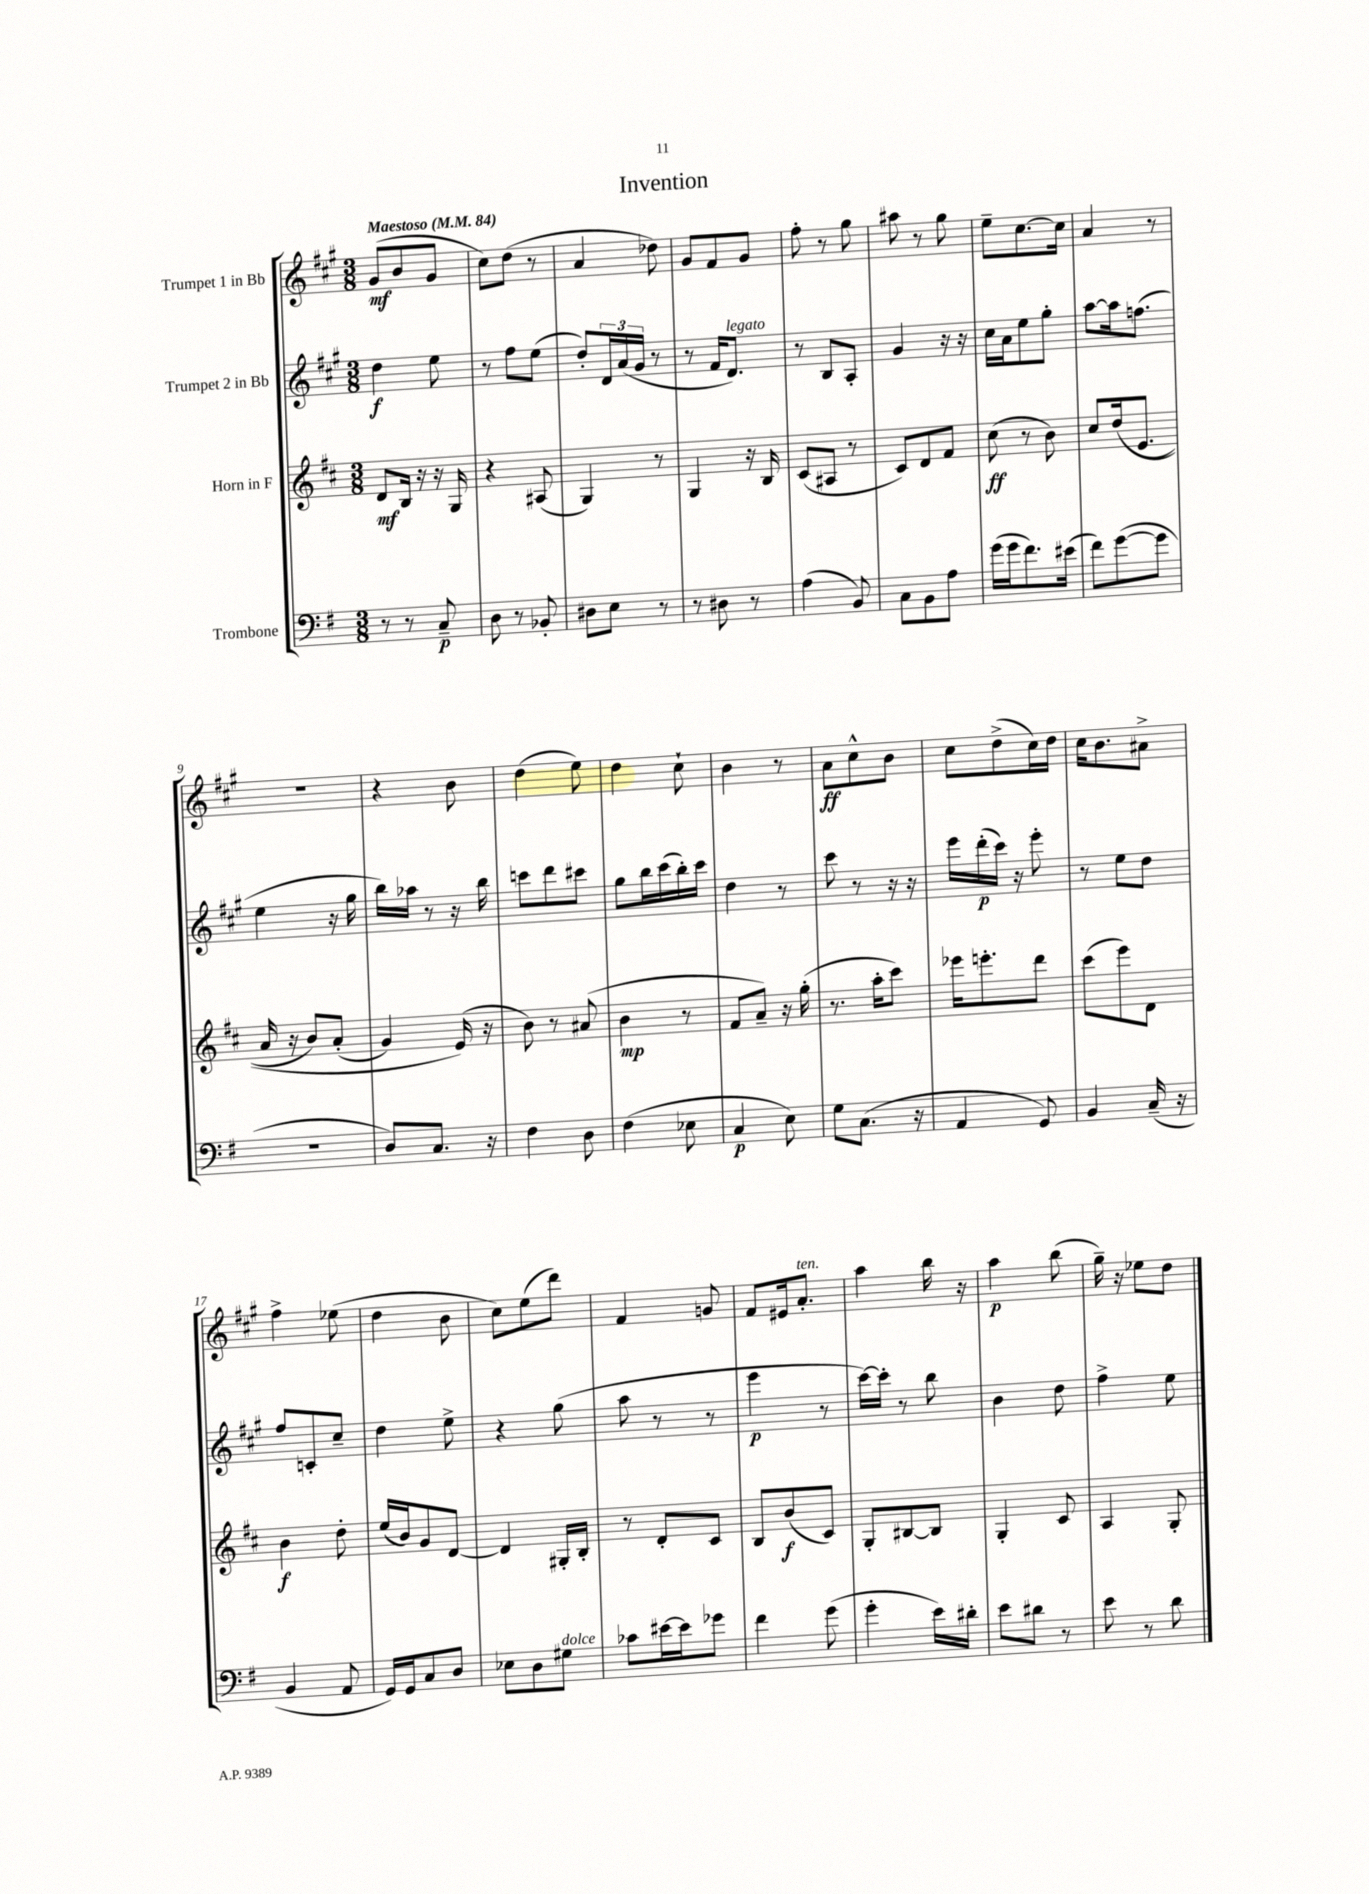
\header { title = "Invention" }
<<
\new StaffGroup <<
\new Staff = "s0" \with { instrumentName = "Trumpet 1 in Bb" } {
    \clef treble \key a \major \numericTimeSignature \time 3/8 \tempo "Maestoso" 4 = 84
    gis'8\mf( b'8 gis'8 |
    cis''8) d''8( r8 |
    a'4 des''8) |
    gis'8 fis'8 gis'8 |
    fis''8-. r8 gis''8 |
    ais''8 r8 gis''8 |
    e''8-- cis''8.~ cis''16 |
    a'4 r8 |
    R4. |
    r4 b'8 |
    d''4( e''8) |
    d''4 cis''8-! |
    b'4 r8 |
    a'8\ff cis''8-^ b'8 |
    cis''8 d''8->( cis''16) d''16 |
    cis''16 b'8. ais'8-> |
    fis''4-> ees''8( |
    d''4 b'8 |
    cis''8) e''8( d'''8) |
    fis'4 g'8 |
    fis'8 eis'16 a'8.-.^\markup { \italic "ten." } |
    a''4 b''16 r16 |
    a''4\p b''8( |
    gis''16--) r16 ees''8 d''8 \bar "|." |
}
\new Staff = "s1" \with { instrumentName = "Trumpet 2 in Bb" } {
    \clef treble \key a \major \numericTimeSignature \time 3/8
    d''4\f e''8 |
    r8 fis''8 e''8( |
    d''8-.) \tuplet 3/2 { d'16 a'16( gis'16 } r8 |
    r8 fis'16 d'8.^\markup { \italic "legato" }) |
    r8 b8 a8-. |
    gis'4 r16 r16 |
    cis''16 a'16 e''8 gis''8-. |
    a''8~ a''16 f''8.( |
    e''4 r16 gis''16 |
    b''16) aes''16 r8 r16 b''16 |
    c'''8 d'''8 cis'''8 |
    gis''8 b''16 cis'''16( b''16-.) cis'''16 |
    d''4 r8 |
    cis'''8 r8 r16 r16 |
    e'''16 d'''16-.\p( cis'''16) r16 e'''8-. |
    r8 e''8 d''8 |
    fis''8 c'8-. cis''8-- |
    d''4 e''8-> |
    r4 gis''8( |
    a''8 r8 r8 |
    e'''4\p r8 |
    cis'''16~) cis'''16-. r8 b''8 |
    b'4 d''8 |
    fis''4-> e''8 \bar "|." |
}
\new Staff = "s2" \with { instrumentName = "Horn in F" } {
    \clef treble \key d \major \numericTimeSignature \time 3/8
    d'8\mf b16 r16 r16 g16 |
    r4 ais8( |
    g4) r8 |
    g4 r16 b16 |
    cis'8( ais8 r8 |
    cis'8) d'8 fis'8 |
    cis''8\ff( r8 b'8) |
    cis''8 d''16(\( e'8. |
    a'16 r16 b'8) a'8-.( |
    g'4) e'16(\) r16 |
    b'8) r8 ais'8( |
    b'4\mp r8 |
    fis'8 a'8--) r16 g''16-.( |
    r8. a''16-. cis'''8) |
    ees'''16 e'''8.-. d'''8 |
    cis'''8( e'''8) d'8 |
    b'4\f d''8-. |
    e''16( b'16) g'8 d'8~ |
    d'4 gis16-. b16-. |
    r8 d'8-. cis'8 |
    b8 b'8\f( cis'8) |
    g8-. bis8~ bis8 |
    g4-. cis'8 |
    a4 g8-. \bar "|." |
}
\new Staff = "s3" \with { instrumentName = "Trombone" } {
    \clef bass \key g \major \numericTimeSignature \time 3/8
    r8 r8 c8--\p |
    d8 r8 bes,8-. |
    dis8 e8 r8 |
    r8 dis8 r8 |
    a4( b,8) |
    c8 b,8 a8 |
    g'16( g'16 fis'8.) eis'16( |
    fis'8) g'8~( g'8 |
    R4. |
    d8) c8. r16 |
    fis4 d8 |
    fis4( ees8 |
    c4\p e8) |
    g8 c8.( r16 |
    a,4 g,8) |
    b,4 c16--( r16 |
    b,4 a,8 |
    g,16) g,16 c8 d8 |
    ees8 d8 gis8^\markup { \italic "dolce" } |
    ces'8 eis'16~ eis'16 ges'8 |
    fis'4 g'8( |
    g'4-. e'16) dis'16-. |
    e'8 dis'8 r8 |
    e'8 r8 d'8 \bar "|." |
}
>>
>>
